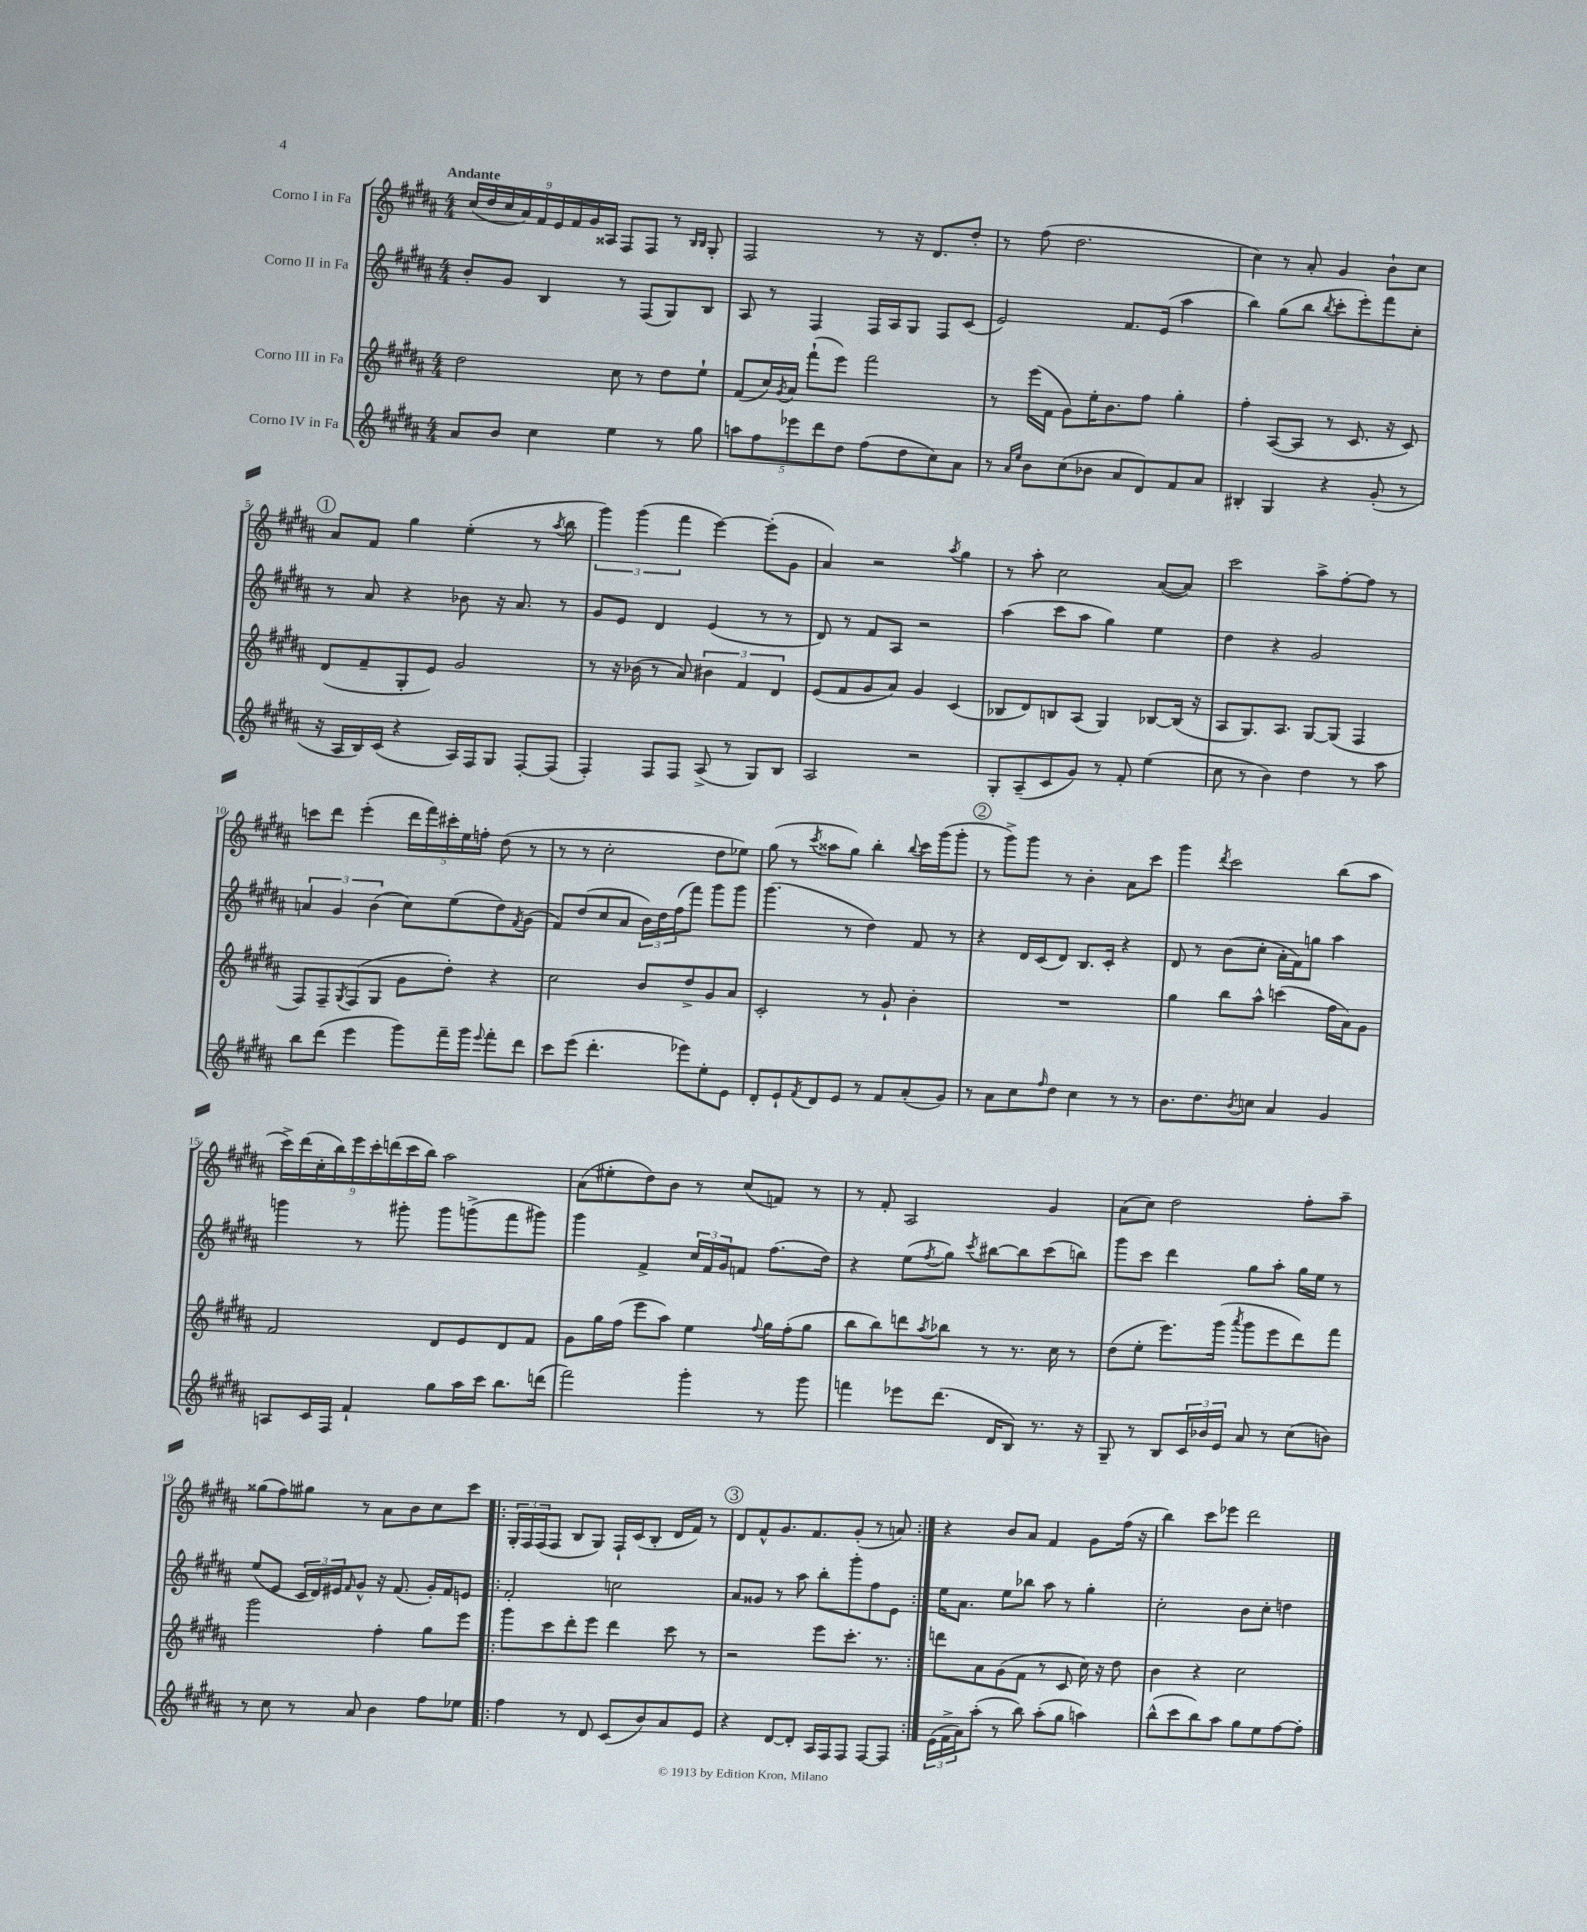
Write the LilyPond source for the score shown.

<<
\new StaffGroup <<
\new Staff = "s0" \with { instrumentName = "Corno I in Fa" } {
    \clef treble \key b \major \numericTimeSignature \time 4/4 \tempo "Andante"
    \tuplet 9/8 { cis''16( dis''16 cis''16 ais'16) fis'16 e'16 fis'16 gis'16 aisis16 } fis8 fis8 r8 \grace { b16 b16 } gis8-. |
    fis2 r8 r16 dis'8. dis''8-. |
    r8 fis''8( dis''2. |
    cis''4) r8 ais'8-. gis'4 b'8-! cis''8 |
    \mark \markup { \circle "1" } ais'8 fis'8 gis''4 e''4-.( r8 \acciaccatura { ais''8 } b''8 |
    \tuplet 3/2 { gis'''4) gis'''4( fis'''4 } e'''4~) e'''8-.( gis'8 |
    ais'4) r2 \acciaccatura { ais''8 } gis''4 |
    r8 ais''8-. cis''2 ais'8~( ais'8) |
    cis'''2 ais''8-> fis''8~-. fis''8 r8 |
    c'''8 dis'''8 e'''4-.( \tuplet 5/4 { dis'''16 fis'''16) cis'''16-. e''16 f''16-. } dis''8( r8 |
    r8 r8 cis''2-. dis''8 ees''8) |
    gis''8( r8 \acciaccatura { cis'''8 } aisis''8 gis''8) b''4-. \appoggiatura { b''8 } cis'''16 gis'''16( gis'''8-. |
    \mark \markup { \circle "2" } r8 gis'''8->) gis'''8 r8 b'4-. ais'8 cis'''8 |
    gis'''4 \acciaccatura { dis'''8 } cis'''2 b''8( ais''8 |
    \tuplet 9/8 { cis'''16->) dis'''16( cis''16-. b''16) e'''16 cis'''16-. d'''16( cis'''16 b''16) } ais''2 |
    ais'8( eis''8-. dis''8) b'8 r8 cis''8( f'8) r8 |
    r8 fis'8-. ais2 gis'4 |
    ais'8( cis''8) dis''2 fis''8-. ais''8-- |
    gisis''8( fis''8) gis''8 r8 ais'8 b'8 cis''8 cis'''8 |
    \repeat volta 2 { \tuplet 3/2 { gis16-. fis16 fis16( } fis8 b8 gis8) fis16-! cis'16( b8-. dis'16 fis'16) r8 |
    \mark \markup { \circle "3" } dis'8 fis'8-^ gis'8. fis'8. gis'8-.( r8 a'8) | }
    r4 b'8 ais'8 fis'4 gis'8 fis''16( r16 |
    b''4) cis'''8 ees'''8 dis'''2 \bar "|." |
}
\new Staff = "s1" \with { instrumentName = "Corno II in Fa" } {
    \clef treble \key b \major \numericTimeSignature \time 4/4
    b'8-. gis'8 b4 r8 fis8( gis8) b8 |
    ais8 r8 fis4 fis16 ais16 gis8 fis8 cis'8( |
    e'2) fis'8. e'16( ais''4 |
    b''4) gis''8( b''8 \acciaccatura { b''8 } cis'''8-. e'''8-.) fis'''8 cis''8-. |
    \mark \markup { \circle "1" } r8 ais'8 r4 bes'8 r16 ais'8. r8 |
    gis'8 e'8 dis'4 e'4( r8 r8 |
    dis'8) r8 fis'8 ais8 r2 |
    ais''4( cis'''8 ais''8 gis''4) e''4 |
    dis''4 r4 gis'2 |
    \tuplet 3/2 { a'4 gis'4 b'4( } cis''8) e''8( dis''8) \acciaccatura { fis'8 } gis'8( |
    fis'8) dis''8( cis''8 ais'8 \tuplet 3/2 { b'16) dis''16 fis''16( } fis'''8) gis'''8 gis'''8 |
    gis'''4.( r8 dis''4) fis'8 r8 |
    \mark \markup { \circle "2" } r4 dis'16 cis'16( dis'8) b8. cis'16-. r4 |
    dis'8 r8 b'8( cis''8-. ais'16-. fis'16) g''8 ais''4 |
    g'''4 r8 gis'''8-. gis'''8 g'''8->( fis'''8 gis'''8) |
    gis'''4 fis'4-> \tuplet 3/2 { cis''16 fis'16 gis'16 } f'8 fis''8.( dis''16) |
    r4 e''8( \acciaccatura { fis''8 } gis''8) \acciaccatura { cis'''8 } bis''8~ bis''8 cis'''8( b''8) |
    gis'''8 cis'''8 dis'''4 gis''8 ais''8-. gis''16 e''16 r8 |
    e''8( e'8 \tuplet 3/2 { cis'16 dis'16) eis'16 } \grace { fis'16 } gis'8-^ r16 fis'8.( gis'16-.) fis'16 e'8 |
    \repeat volta 2 { fis'2-. c''2 |
    \mark \markup { \circle "3" } ais'8 gisis'8 r8 ais''8 b''8-. gis'''8-. fis''8 e'8 | }
    e''16 ais'8. e''8 bes''8 ais''8 r8 gis''4-. |
    cis''2-. b'8 cis''8-. d''4 \bar "|." |
}
\new Staff = "s2" \with { instrumentName = "Corno III in Fa" } {
    \clef treble \key b \major \numericTimeSignature \time 4/4
    dis''2 cis''8 r8 dis''8 e''8-! |
    fis'8( cis''16) \acciaccatura { gis'8 } ais'16 fis'''8-!( e'''8) fis'''2 |
    r8 e'''16( fis'16 gis'8) e''16-. b'8. fis''8 gis''4-. |
    fis''4-. ais8~( ais8 r8 cis'8. r16 cis'8) |
    \mark \markup { \circle "1" } dis'8( fis'8-- gis8-. e'8) gis'2 |
    r8 r16 bes'16( r8 ais'8) \tuplet 3/2 { bis'4 fis'4 dis'4 } |
    e'8( fis'8 gis'8 ais'8) gis'4 cis'4( |
    bes8 dis'8) b8 ais8( gis4) bes8~ bes16( r16 |
    ais8 gis8.) ais8. gis8~ gis8( fis4 |
    fis8) fis8-- \acciaccatura { gis8 } fis8( gis8 gis'8 dis''8-.) r4 |
    cis''2 b'8 dis''8-> gis'8 ais'8 |
    cis'2-. r8 gis'8-! b'4-. |
    \mark \markup { \circle "2" } R1 |
    gis''4 b''8 ais''8-^ c'''4( fis''16 ais'16) gis'8 |
    fis'2 dis'8 e'8 dis'8 fis'8 |
    gis'8 gis''16 fis''16( e'''8 ais''8) e''4 \appoggiatura { fis''8 } gis''16 fis''16-.( gis''8 |
    b''8 b''8) d'''8 \acciaccatura { ais''8 } bes''8 r8 r8. cis''16 r8 |
    dis''8( e''8-. e'''8.) gis'''16( \acciaccatura { ais'''8 } gis'''8 e'''8 dis'''8) fis'''8 |
    gis'''2 fis''4-. gis''8 e'''8 |
    \repeat volta 2 { gis'''8 cis'''8 dis'''8-. e'''8 dis'''4 cis'''8 r8 |
    \mark \markup { \circle "3" } r2 e'''8 cis'''8.-. r8. | }
    d'''8 ais'8 gis'8( fis'8 r8 cis'8 cis''16) r16 dis''8 |
    b'4 r4 cis''2 \bar "|." |
}
\new Staff = "s3" \with { instrumentName = "Corno IV in Fa" } {
    \clef treble \key b \major \numericTimeSignature \time 4/4
    ais'8 b'8 cis''4 e''4 r8 gis''8 |
    \tuplet 5/4 { a''8 fis''8 ees'''8 dis'''8 dis''8 } fis''8( dis''8 cis''8) ais'8 |
    r8 \grace { ais'16 e''16 } b'8 cis''8( bes'8 ais'8 dis'8) fis'8 ais'8 |
    bis4-. gis4 r4 gis'8-.( r8 |
    \mark \markup { \circle "1" } r16 ais16 b16) cis'16( r4 ais16) fis16 gis8 fis8~-. fis8( |
    fis4-.) fis8 fis8 ais8->( r8 gis8) b8 |
    ais2 r2 |
    gis8-. ais8--( cis'8 gis'8) r8 fis'8-. e''4( |
    cis''8 r8 b'4) dis''4 r8 ais''8 |
    b''8 dis'''8( e'''4 gis'''8) fis'''16-- gis'''16 \appoggiatura { e'''8 } fis'''8-. dis'''8 |
    cis'''8 e'''8( dis'''4.-. ees'''8) e''8-. e'8 |
    dis'8-. e'8-! \acciaccatura { fis'8 } dis'8 e'8 r8 fis'8 ais'8-.( gis'8) |
    \mark \markup { \circle "2" } r8 ais'8 cis''8 \grace { fis''16 } dis''8 cis''4 r8 r8 |
    b'8. dis''8. \acciaccatura { b'8 } c''8 ais'4 gis'4 |
    a8 cis'16 fis16 fis'4-! gis''8 ais''16 cis'''16 b''8. d'''16( |
    fis'''2) gis'''4-. r8 gis'''8 |
    f'''4 ees'''8 dis'''8.( dis'16 b8) r8. r16 |
    gis8-- r8 b8 \tuplet 3/2 { cis'16 bes'16 e'16 } ais'8 r8 cis''8( b'8) |
    r8 cis''8 r8 ais'8 b'4 fis''8 ees''8 |
    \repeat volta 2 { fis''4 r8 dis'8 cis'8( b'8) ais'8 e'8 |
    \mark \markup { \circle "3" } r4 dis'8~ dis'8-. ais16 fis16 fis8 fis8~ fis8 | }
    \tuplet 3/2 { e'16( fis'16-> ais'16) } ais''8-.( r8 b''8) ais''8-.( gis''8 a''4) |
    b''8-^( cis'''8 b''8) ais''8 gis''8 e''8 fis''8~ fis''8-. \bar "|." |
}
>>
>>
